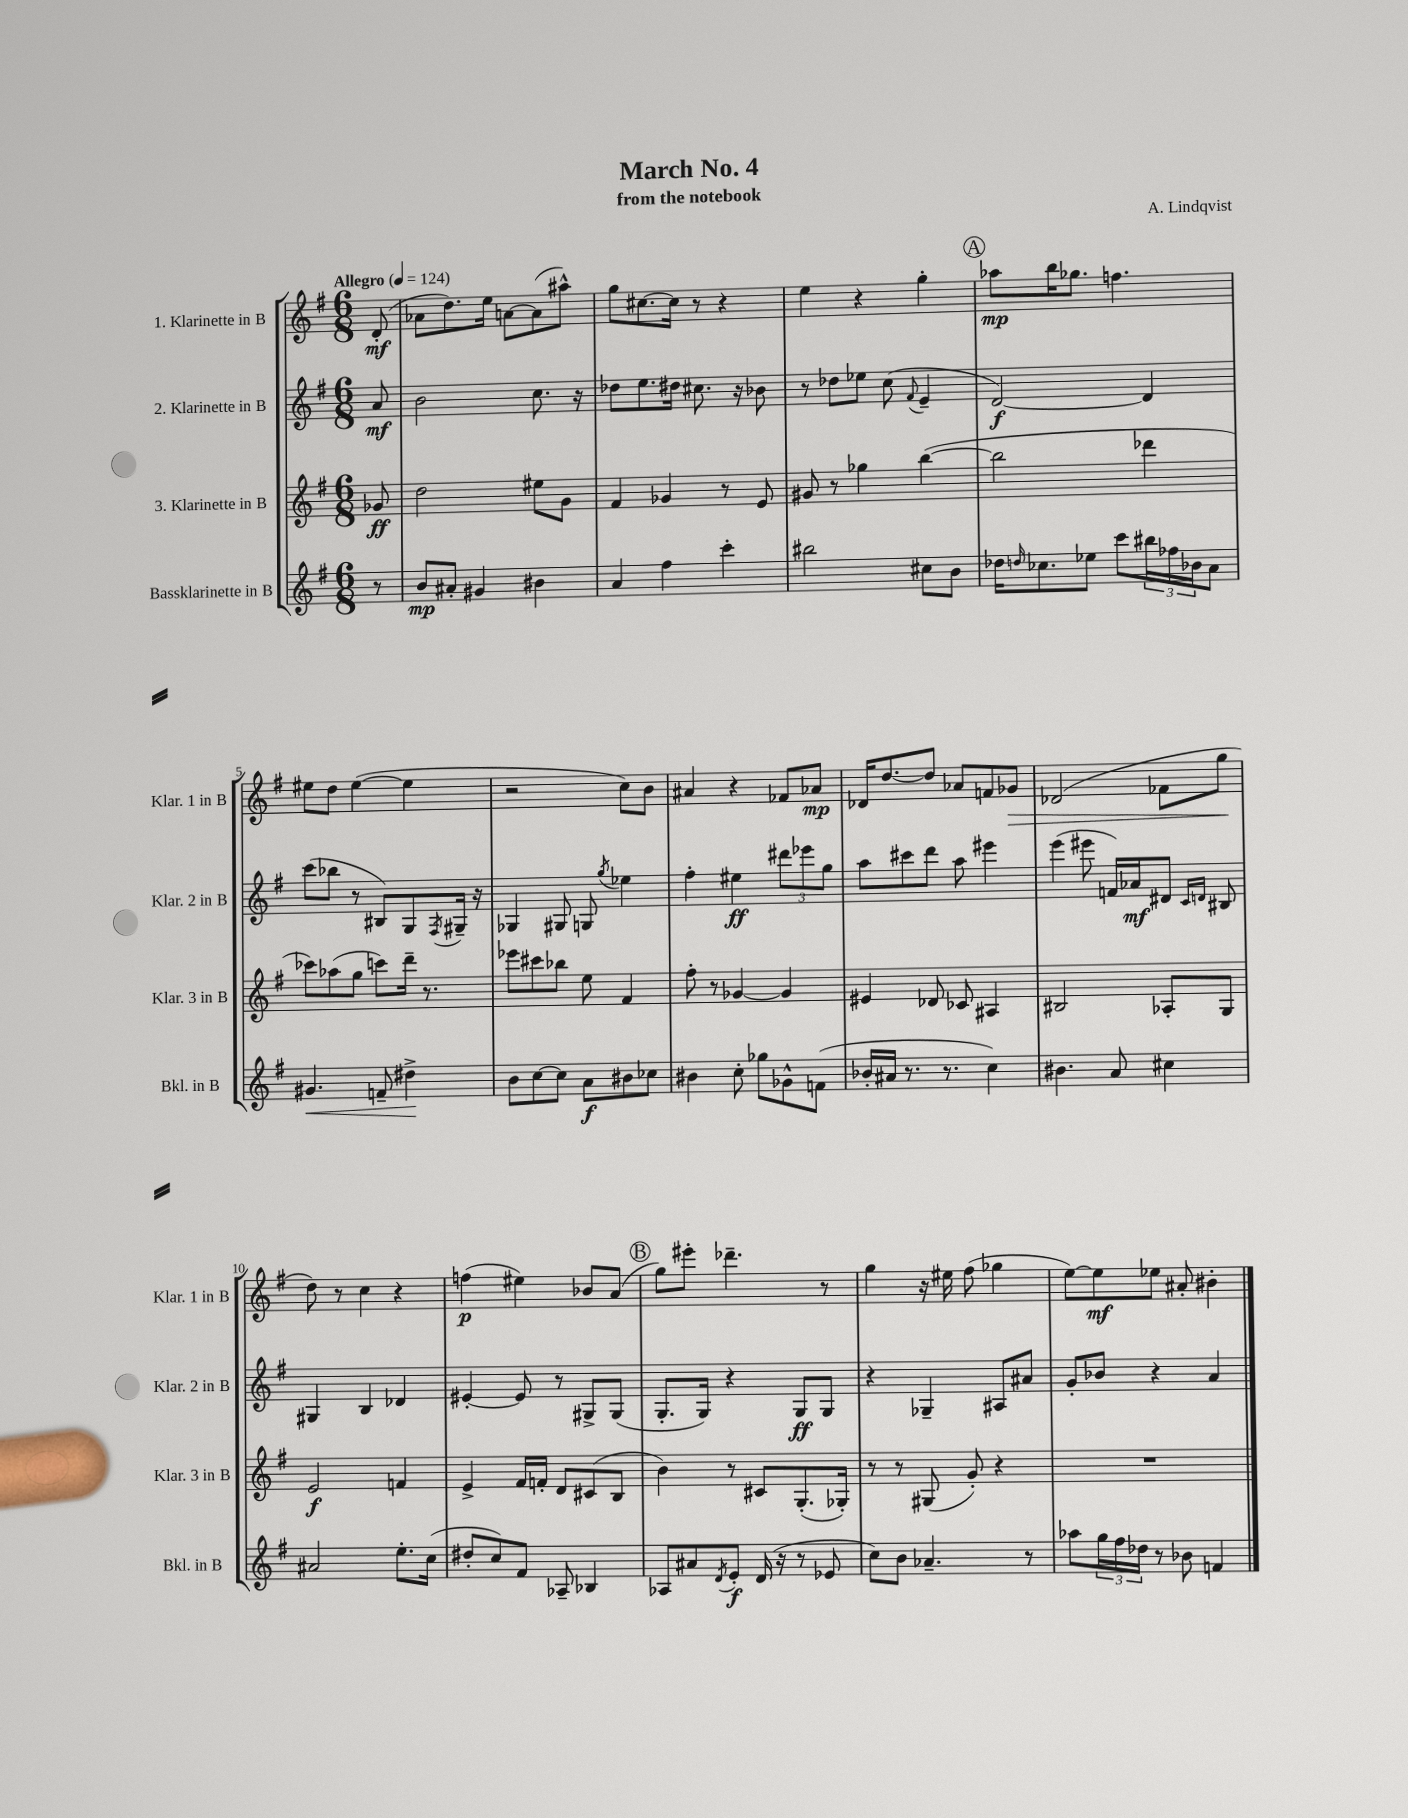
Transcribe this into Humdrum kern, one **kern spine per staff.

**kern	**dynam	**kern	**dynam	**kern	**dynam	**kern	**dynam
*part4	*part4	*part3	*part3	*part2	*part2	*part1	*part1
*staff4	*staff4	*staff3	*staff3	*staff2	*staff2	*staff1	*staff1
*I"Bassklarinette in B	*	*I"3. Klarinette in B	*	*I"2. Klarinette in B	*	*I"1. Klarinette in B	*
*I'Bkl. in B	*	*I'Klar. 3 in B	*	*I'Klar. 2 in B	*	*I'Klar. 1 in B	*
*clefG2	*	*clefG2	*	*clefG2	*	*clefG2	*
*k[f#]	*	*k[f#]	*	*k[f#]	*	*k[f#]	*
*M6/8	*	*M6/8	*	*M6/8	*	*M6/8	*
*MM124	*	*MM124	*	*MM124	*	*MM124	*
=	=	=	=	=	=	=	=
!	!	!	!	!	!	!LO:TX:a:B:t=Allegro	!
8r	.	8g-X/	ff	8a/	mf	(8d'/	mf
=1	=1	=1	=1	=1	=1	=1	=1
8b/L	mp	2dd\	.	2b\	.	8a-X\L	.
8a#X'/J	.	.	.	.	.	8.dd\)	.
4g#X/	.	.	.	.	.	.	.
.	.	.	.	.	.	16ee\Jk	.
.	.	.	.	.	.	[8an\L	.
4b#X\	.	8ee#X\L	.	8.cc\	.	(8a\]	.
.	.	8g\J	.	.	.	8aa#X^^\J)	.
.	.	.	.	16r	.	.	.
=2	=2	=2	=2	=2	=2	=2	=2
4a/	.	4f#/	.	8dd-X\L	.	8gg\L	.
.	.	.	.	8.ee\	.	[8.cc#X\	.
4ff#\	.	4g-X/	.	.	.	.	.
.	.	.	.	16dd#X\Jk	.	16cc#\Jk]	.
.	.	.	.	8.cc#X\	.	8r	.
4ccc'\	.	8r	.	.	.	4r	.
.	.	.	.	16r	.	.	.
.	.	8e/	.	8b-X\	.	.	.
=3	=3	=3	=3	=3	=3	=3	=3
2bb#X\	.	8g#X/	.	8r	.	4ee\	.
.	.	8r	.	8dd-X\L	.	.	.
.	.	4gg-X\	.	8ee-X\J	.	4r	.
.	.	.	.	(8cc\	.	.	.
.	.	.	.	8qqf#/	.	.	.
8cc#X\L	.	([4bb\	.	4e~/	.	4gg'\	.
8b\J	.	.	.	.	.	.	.
!!LO:REH:place=s1:t=A
=4	=4	=4	=4	=4	=4	=4	=4
16dd-X\KL	.	2bb\]	.	[2d/)	f	8aa-X\L	mp
16qqddn/	.	.	.	.	.	.	.
8.cc-X\	.	.	.	.	.	.	.
.	.	.	.	.	.	16bb\K	.
.	.	.	.	.	.	8.gg-X\J	.
8ee-X\J	.	.	.	.	.	.	.
8ccc\L	.	.	.	.	.	4.ffn\	.
24bb#X\L	.	4ddd-X\	.	4d/]	.	.	.
24ff-X\	.	.	.	.	.	.	.
24b-X\J	.	.	.	.	.	.	.
8a\J	.	.	.	.	.	.	.
!!LO:LB:g=z
=5	=5	=5	=5	=5	=5	=5	=5
!	!LO:HP:b	!	!	!	!	!	!
4.g#X/	<	8ccc-X\L)	.	(8ccc\L	.	8ee#X\L	.
.	.	(8aa-X\	.	8bb-X\J	.	8dd\J	.
.	.	8gg\J	.	8r	.	([4ee#\	.
8fn~/	.	8cccn\L)	.	8B#X/L)	.	.	.
4dd#X^\	.	16ddd~\Jk	.	8G/	.	4ee#\]	.
.	.	8.r	.	.	.	.	.
.	.	.	.	8qF#/	.	.	.
.	.	.	.	16G#X~/Jk	.	.	.
.	.	.	.	16r	.	.	.
.	[	.	.	.	.	.	.
=6	=6	=6	=6	=6	=6	=6	=6
8b\L	.	8eee-X\L	.	4G-X/	.	2r	.
[8cc\	.	8ccc#X\	.	.	.	.	.
8cc\J]	.	8bb-X\J	.	8G#X/	.	.	.
8a\L	f	8ee\	.	8Gn/	.	.	.
.	.	.	.	8qgg/	.	.	.
8b#X\	.	4f#/	.	4ee-X\	.	8cc\L)	.
8cc-X\J	.	.	.	.	.	8b\J	.
=7	=7	=7	=7	=7	=7	=7	=7
4b#X\	.	8ff#'\	.	4ff#'\	.	4a#X/	.
.	.	8r	.	.	.	.	.
8cc'\	.	[4g-X/	.	4ee#X\	ff	4r	.
8gg-X\L	.	.	.	.	.	.	.
8g-X^^\	.	4g-/]	.	12ddd#X\L	.	8f-X/L	.
.	.	.	.	12eee-X\	.	.	.
(8fn\J	.	.	.	.	.	8a-X/J	mp
.	.	.	.	12gg\J	.	.	.
=8	=8	=8	=8	=8	=8	=8	=8
16b-X'/LL	.	4e#X/	.	8aa\L	.	16d-X/KL	.
16a#X/JJ	.	.	.	.	.	[8.dd/	.
8.r	.	.	.	8ccc#X\	.	.	.
.	.	8d-X/	.	8ddd\J	.	8dd/J]	.
8.r	.	.	.	.	.	.	.
.	.	8c-X/	.	8aa\	.	8a-X/L	.
4cc\)	.	4A#X/	.	4eee#X\	.	8fn/	.
!	!	!	!	!	!	!	!LO:HP:b
.	.	.	.	.	.	8g-X/J	>
=9	=9	=9	=9	=9	=9	=9	=9
4.b#X\	.	2B#X/	.	(4eee\	.	(2d-X/	.
.	.	.	.	8eee#X\	.	.	.
8a/	.	.	.	16fn/LL)	.	.	.
.	.	.	.	16a-X/J	mf	.	.
4cc#X\	.	8A-X'/L	.	8d#X/J	.	8f-X\L	.
.	.	.	.	16qqc/LL	.	.	.
.	.	.	.	16qqdn/JJ	.	.	.
.	.	8G/J	.	8B#X/	.	8gg\J	.
.	.	.	.	.	.	.	]
!!LO:LB:g=z
=10	=10	=10	=10	=10	=10	=10	=10
2a#X/	.	2e/	f	4G#X/	.	8dd\)	.
.	.	.	.	.	.	8r	.
.	.	.	.	4B/	.	4cc\	.
8.ee'\L	.	4fn/	.	4d-X/	.	4r	.
(16cc\Jk	.	.	.	.	.	.	.
=11	=11	=11	=11	=11	=11	=11	=11
8dd#X'/L	.	4e^/	.	[4e#X'/	.	(4ffn\	p
8cc/)	.	.	.	.	.	.	.
8f#/J	.	16f#/LL	.	8e#/]	.	4ee#X\)	.
.	.	16fn'/JJ	.	.	.	.	.
8A-X~/	.	8d/L	.	8r	.	.	.
4B-X/	.	(8c#X/	.	8G#X^/L	.	8b-X/L	.
.	.	8B/J	.	(8G#/J	.	(8a/J	.
!!LO:REH:place=s1:t=B
=12	=12	=12	=12	=12	=12	=12	=12
8A-X/L	.	4b\)	.	8.G'/L	.	8gg\L)	.
8a#X/	.	.	.	.	.	8eee#X'\J	.
.	.	.	.	16G/Jk)	.	.	.
8qd/	.	.	.	.	.	.	.
8e'/J	f	8r	.	4r	.	4.ddd-X~\	.
(16d/	.	8c#X/L	.	.	.	.	.
16r	.	.	.	.	.	.	.
8r	.	(8.G'/	.	8G/L	ff	.	.
8e-X/	.	.	.	8G/J	.	8r	.
.	.	16G-X'/Jk)	.	.	.	.	.
=13	=13	=13	=13	=13	=13	=13	=13
8cc\L)	.	8r	.	4r	.	4gg\	.
8b\J	.	8r	.	.	.	.	.
4.a-X~/	.	(8G#X/	.	4G-X~/	.	16r	.
.	.	.	.	.	.	16ee#X\	.
.	.	8g'/)	.	.	.	(8ff#\	.
.	.	4r	.	8A#X/L	.	4gg-X\	.
8r	.	.	.	8a#X/J	.	.	.
=14	=14	=14	=14	=14	=14	=14	=14
8aa-X\L	.	2.r	.	8g'/L	.	[8ee\L)	.
24gg\L	.	.	.	8b-X/J	.	8ee\]	mf
24ff#\	.	.	.	.	.	.	.
24dd-X\JJ	.	.	.	.	.	.	.
8r	.	.	.	4r	.	8ee-X\J	.
8b-X\	.	.	.	.	.	8a#X'/	.
4fn/	.	.	.	4a/	.	4b#X'\	.
==	==	==	==	==	==	==	==
*-	*-	*-	*-	*-	*-	*-	*-
